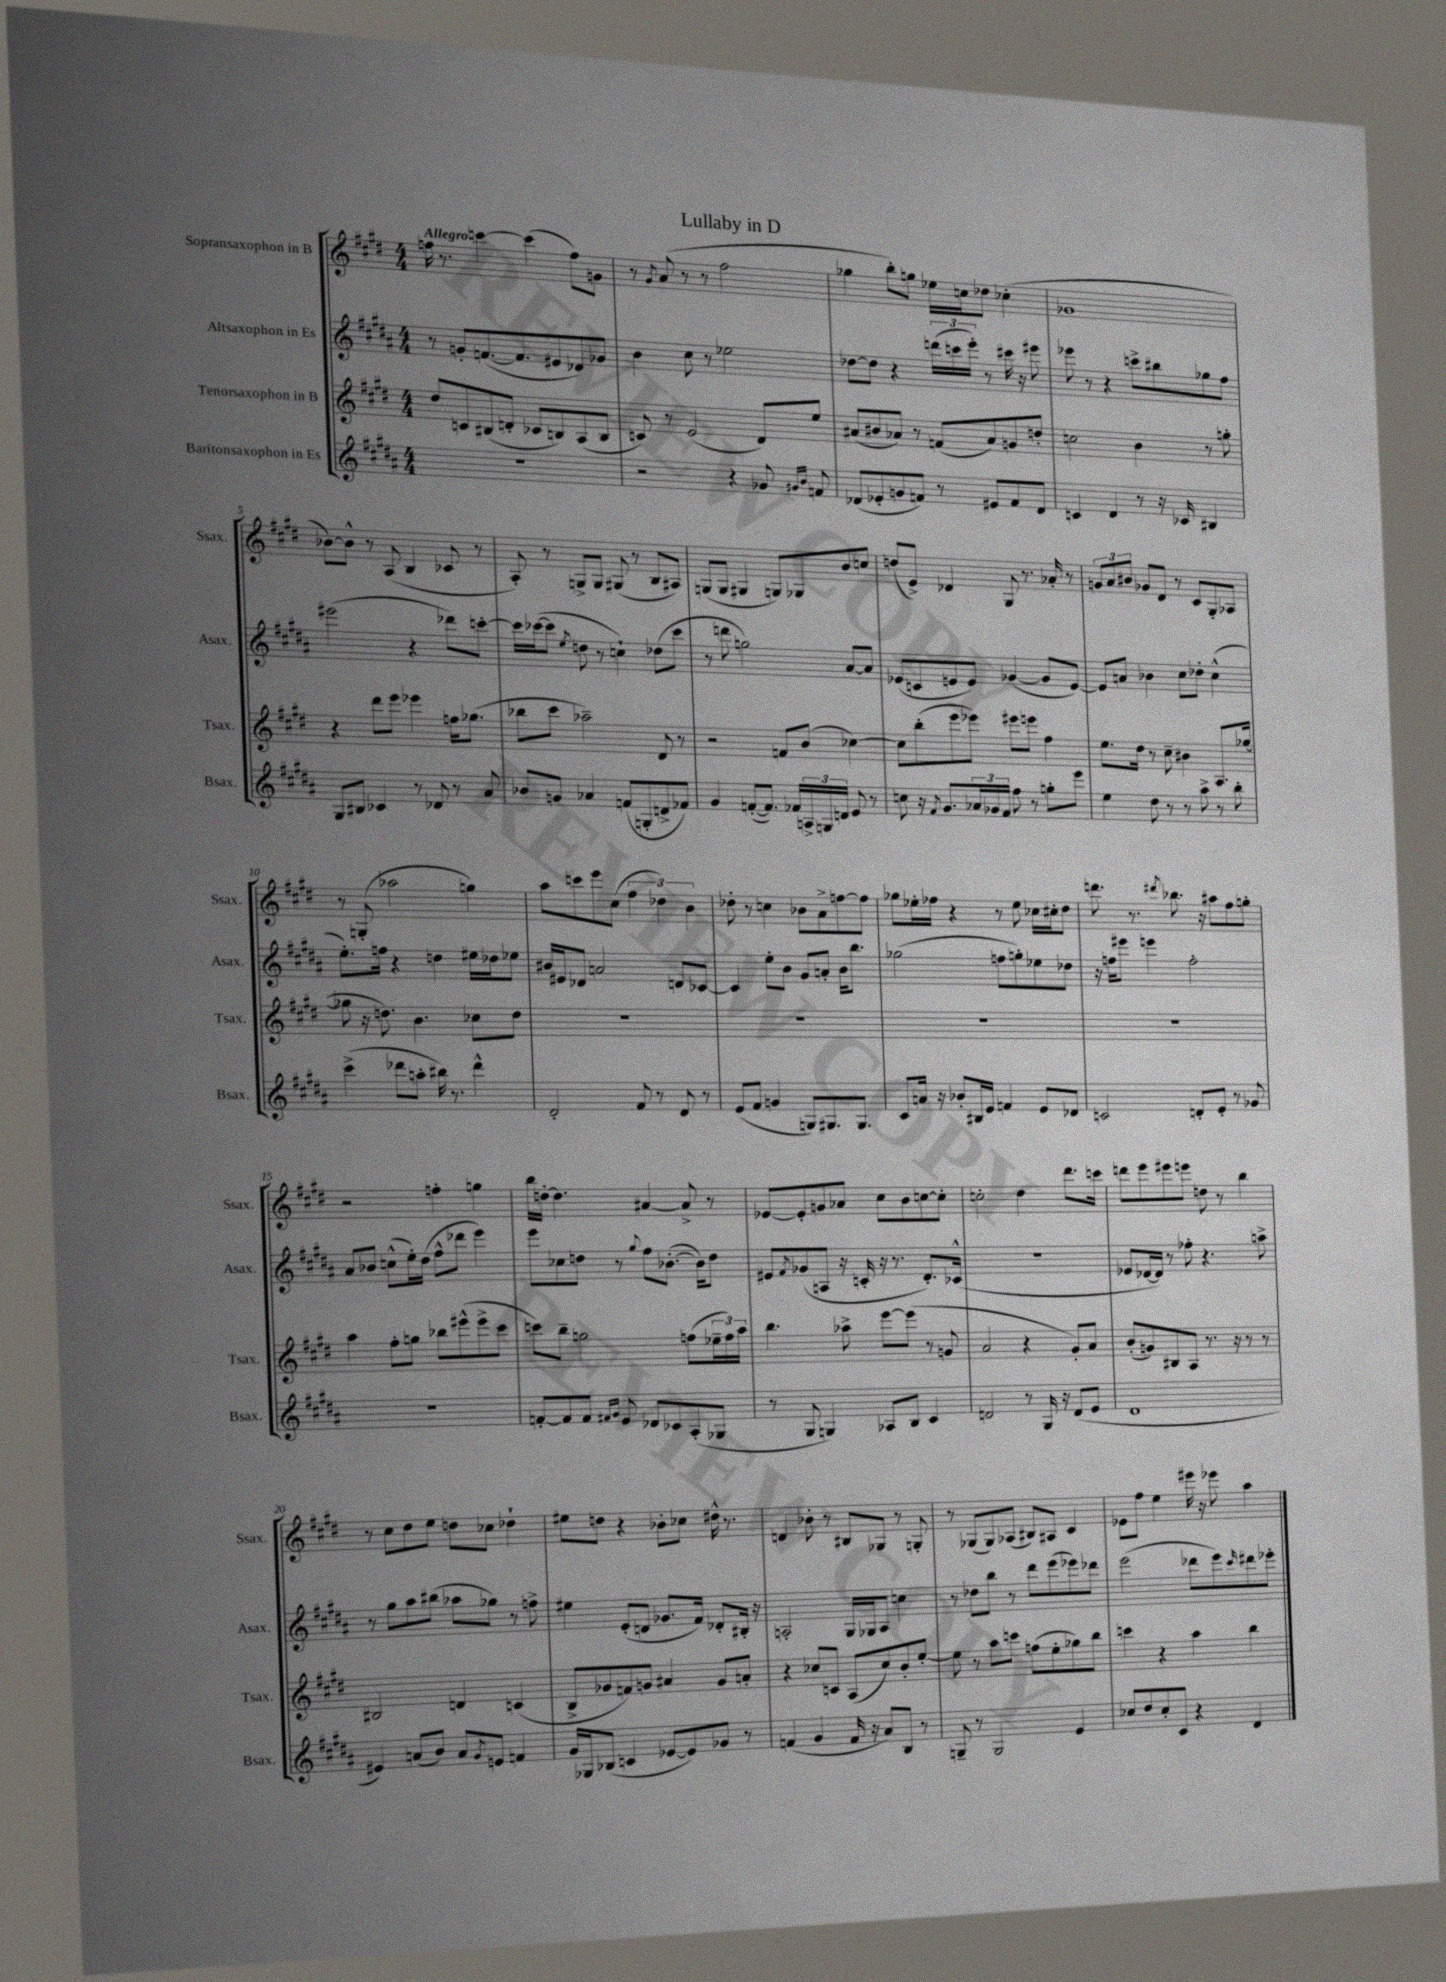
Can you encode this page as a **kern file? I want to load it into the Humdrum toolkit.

**kern	**kern	**kern	**kern
*staff4	*staff3	*staff2	*staff1
*clefG2	*clefG2	*clefG2	*clefG2
*k[f#c#g#d#a#]	*k[f#c#g#d#]	*k[f#c#g#d#a#]	*k[f#c#g#d#]
*M4/4	*M4/4	*M4/4	*M4/4
1r	8dd#	8r	16ff
.	.	.	8.r
.	8c	8g'	.
.	(8B#	([8.f	[4ccc
.	8d'	.	.
.	.	8.f]	.
.	8c-	.	(4ccc]
.	8B)	8e#	.
.	(8A	8d-)	8ff)
.	8B	8g-	8g
=	=	=	=
2r	8c)	4b	8r
.	.	.	8qg#
.	8r	.	(8a
.	(2e	8cc#	8r
.	.	8r	8r
4r	.	2ee-	2ff#
8g-	8d#)	.	.
16qqg#	.	.	.
16qqb	.	.	.
8f	8ee	.	.
=	=	=	=
(8d-	(8a#	[8dd-	4gg-
8e-'	8b#	8dd-]	.
8g	8a-)	4r	8bb')
8f)	8r	.	8gg
8r	(8f	(24ddd	16ee-
.	.	24ccc	.
.	.	.	16cc
.	.	24eee')	.
8e#	8a-)	8r	8dd-
8f	8g	16ccc#	(4cc-'
.	.	16r	.
8d-	8dd'	8eee#	.
=	=	=	=
4c	2cc	8eee-	1g-
.	.	8r	.
4d#	.	4r	.
8r	4b	8ccc^	.
16r	.	8bb#	.
16c-	.	.	.
4B#	8r	8gg-	.
.	8gg'	8ff#	.
=	=	=	=
8G#	4r	(2eee#	[8b-)
8B#	.	.	8b-^^]
4c-	8ddd#	.	8r
.	8eee	.	(8A
8r	4eee-	4r	4B
8d-	.	.	.
8r	16ff	8ddd-)	8c-
.	(8.gg-	.	.
8a#	.	[8ccc'	8r
=	=	=	=
8b-	8bb-	16ccc]	8A')
.	.	([16ccc-	.
8g	8ccc#	8ccc-]	8r
.	.	8qee	.
4a-	2aa-~)	8dd	8G^
.	.	8r	8G
(8f	.	4cc`)	(8G#
8G'	.	.	8r
8d^	8d#	(8dd-	8B
8f-)	8r	8ccc-	8A#)
=	=	=	=
4g#	2r	8r	(8G
.	.	8ddd	8G
([8f'	.	2gg)	4G#
8.f])	.	.	.
.	8f	.	8G)
16f-	.	.	.
24A^	(8b	.	8G-
24G	.	.	.
24d	.	.	.
8e	[4cc-)	[8a#	8b
8r	.	8a#]	8cc
=	=	=	=
8cc	8cc-]	(8e-	(8dd
16r	(8bb'	8c	8e^)
8qf#	.	.	.
8.g#	.	.	.
.	8eee	8e	4d-
24a-	8eee-)	8e)	.
24g-	.	.	.
24f#	.	.	.
8ff#	8eee#	([4g-	8G#
8r	8eee	.	8.r
8gg'	4ff#	8g-]	.
.	.	.	16a-'
8eee	.	[8e)	8r
=	=	=	=
4ee	8.ee	8e]	12g
.	.	.	12a
.	.	8a	.
.	.	.	12b#
.	16dd#	.	.
8dd#	8r	4b-	8g-
8r	8cc#~	.	8d#
8r	4b#	8cc#	8r
8aa#^	.	8dd-'	8c#
8r	8.A	(4cc#^^	8G#'
8bb'	.	.	8A-
.	([16gg-	.	.
=	=	=	=
(4ccc#^	8gg-]	8.ee')	8r
.	16r	.	(8G'
.	8.dd)	16ff	.
8ddd-	.	4r	2aa-
8aa'	4.b	.	.
16bb#)	.	4dd	.
8.r	.	.	.
4ddd-^^	8cc-	16ee#	4gg)
.	.	16dd-	.
.	8dd	8ee-	.
=	=	=	=
2d#'	1r	16b#	8aa
.	.	16e#	.
.	.	8d-	8ccc
.	.	2a	8eee
.	.	.	(8cc#
8f#	.	.	6ff#
8r	.	.	.
.	.	.	6dd-)
8d#	.	8d	.
.	.	.	6b
8r	.	[8c-	.
=	=	=	=
(8e	1r	4c-]	8dd-'
8f#	.	.	8r
4g	.	8ee'	4cc
.	.	8b	.
8G)	.	8g#	8b-
8.G#	.	8a'	8a^
.	.	16b	[8ff
8.G#	.	8.bb	.
.	.	.	8ff]
=	=	=	=
8c#	1r	(2gg-	8gg-
16a	.	.	16ee-'
16r	.	.	16ff-
8b-'	.	.	4r
16B#	.	.	.
16e	.	.	.
4f	.	8ff	8r
.	.	8gg')	8ee-
8e	.	8ee-	16cc-
.	.	.	16cc#'
8d-	.	8dd-	8dd#
=	=	=	=
2c	1r	16r	8.ddd
.	.	16ff	.
.	.	8eee#	.
.	.	.	8.r
.	.	4eee	.
.	.	.	8qddd#
.	.	.	8.bb-
8d'	.	2ff'	.
.	.	.	16r
8e'	.	.	8aa#
8r	.	.	8ff#
8g-	.	.	8gg'
=	=	=	=
1r	4aa	8a#	2r
.	.	8b-	.
.	8ff#'	(8cc^^	.
.	8gg	16ee')	.
.	.	(16dd#	.
.	8bb-	8ff#^^	4ff'
.	(8eee#^^	8ddd-	.
.	8eee#^	4eee)	4gg
.	8ccc#	.	.
=	=	=	=
[8f'	8ccc)	8eee	16bb
.	.	.	[16dd'
8f]	8bb~	8cc-	4.dd]
8f	2gg	8dd	.
16qqf#	.	.	.
16qqg#	.	.	.
8e	.	8r	.
.	.	8qqgg#	.
8d-	.	8ff#	[4a#
8c-	.	([8.b-'	.
(8A#'	(8ff	.	8a#^]
.	.	16b-])	.
8G-	24ee-~	8dd	8r
.	24ff)	.	.
.	24aa	.	.
=	=	=	=
8r	4.bb	8e#	[8e-
.	.	8qf#	.
8G#	.	(8g-	8e-']
4G)	.	8A	8g
.	8aa-^	16r	8a-
.	.	16c'	.
8A-	[8eee	16r	8cc#
.	.	8.r	.
8B	(8eee]	.	8b
4c#	8r	8.d#')	[8cc
.	8g	.	8cc']
.	.	(16c-^^	.
=	=	=	=
2d	2a	1r	2cc'
8r	4r	.	4dd#
16G#	.	.	.
16r	.	.	.
(8d	8g#')	.	8.ddd#
8e	8a	.	.
.	.	.	16ccc
=	=	=	=
1d#	(8b'	8e-	8ddd
.	8g)	[16d-	8eee
.	.	16d-])	.
.	8B#	8r	8eee#
.	8A	8ff-'	8eee
.	8.r	4.r	8dd
.	.	.	8r
.	16r	.	.
.	8r	.	4bb
.	8r	8aa^	.
=	=	=	=
4e#)	2B#	8r	8r
.	.	8gg#	8cc#
(8a	.	8aa#	8dd#
8b)	.	(8bb#	8ee
8a	4d	8aa-	8dd
8qg#	.	.	.
8e	.	8gg-)	8cc-
4f	(4c	8r	4dd-`
.	.	8ff^	.
=	=	=	=
16g#	8B^	4ee#	8ee#
16G-	.	.	.
(8B-	8g-	.	8dd
4c	8f)	(8e'	4r
.	8g	8d	.
[8e-	4a#	8.g-	8b-'
8e-])	.	.	8cc-
.	.	16f#)	.
8g-	8g	8d-'	16dd#^^
.	.	.	8.r
8r	8a'	16B#'	.
.	.	16r	.
=	=	=	=
(4f	4r	2A'	4d
4g#	8cc-	.	8b-'
.	8c	.	8r
16f	(8A	16G#	8B#
16r	.	16G-	.
8a#)	8cc-)	8A	8G-
8B	8b'	4cc	8r
8r	[8ee'	.	8G'
=	=	=	=
8G~	8ee]	8r	8r
8r	8r	8dd-	(8G-
2G	8aa	8bb	8G-)
.	8ccc	8r	(8A-
.	(8ff	8ddd#	8B#)
.	8ee'	(8eee	8A#
4e	8gg-)	8eee-)	4c#
.	8bb	8ddd-	.
=	=	=	=
8cc-	4ccc	(2eee	8e-
8dd#	.	.	8ff#
8cc-'	4r	.	4ee
8c#	.	.	.
4r	4aa	8ddd-	16eee#
.	.	.	16r
.	.	8eee)	8eee-
.	.	16qqccc#	.
4d#	4bb	8ddd#	4aa
.	.	8eee-'	.
==	==	==	==
*-	*-	*-	*-
